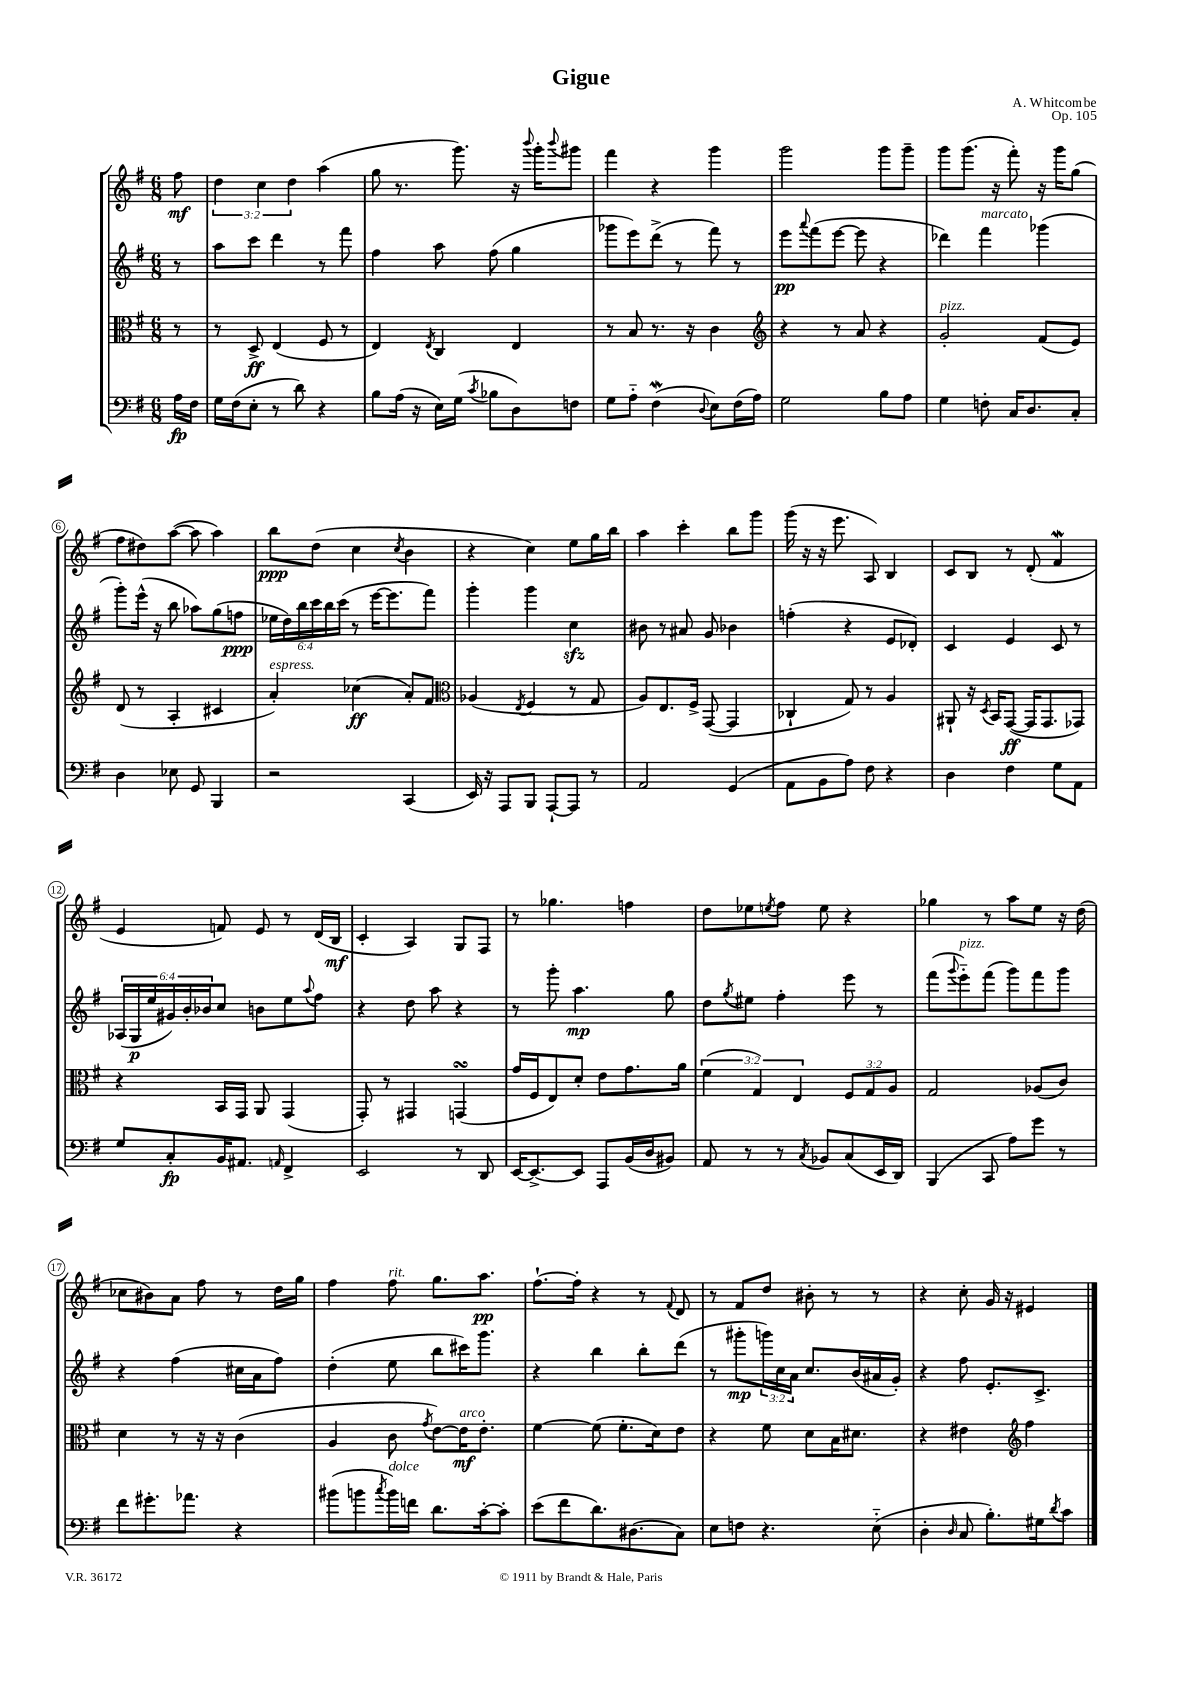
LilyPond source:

\header { title = "Gigue" composer = "A. Whitcombe" opus = "Op. 105" }
<<
\new StaffGroup <<
\new Staff = "s0" {
    \clef treble \key g \major \numericTimeSignature \time 6/8 \override Staff.TupletNumber.text = #tuplet-number::calc-fraction-text \partial 8
    fis''8\mf |
    \tuplet 3/2 { d''4 c''4 d''4 } a''4( |
    g''8 r8. g'''8.) r16 \appoggiatura { b'''8 } g'''16-. \appoggiatura { b'''8 } gis'''8 |
    fis'''4 r4 g'''4 |
    g'''2 g'''8 g'''8-- |
    g'''8 g'''8.( r16 fis'''8-.) r16 g'''16 g''8( |
    fis''8 dis''8) a''8~( a''8 a''4) |
    b''8\ppp d''8( c''4 \acciaccatura { c''8 } b'4 |
    r4 c''4) e''8 g''16 b''16 |
    a''4 c'''4-. b''8 g'''8 |
    g'''16( r16 r16 e'''8. a8) b4 |
    c'8 b8 r8 d'8-.( fis'4\mordent |
    e'4 f'8) e'8 r8 d'16( b16\mf |
    c'4-. a4) g8 fis8 |
    r8 ges''4. f''4 |
    d''8 ees''8 \acciaccatura { e''8 } fis''8 e''8 r4 |
    ges''4 r8 a''8 e''8 r16 d''16( |
    ces''8 bis'8) a'8 fis''8 r8 d''16 g''16 |
    fis''4 fis''8^\markup { \italic "rit." } g''8. a''8.\pp |
    fis''8.~-! fis''16-. r4 r8 \appoggiatura { fis'8 } d'8 |
    r8 fis'8 d''8 bis'8-. r8 r8 |
    r4 c''8-. g'16 r16 eis'4 \bar "|." |
}
\new Staff = "s1" {
    \clef treble \key g \major \numericTimeSignature \time 6/8 \override Staff.TupletNumber.text = #tuplet-number::calc-fraction-text \partial 8
    r8 |
    a''8 c'''8 d'''4 r8 fis'''8 |
    fis''4 a''8 fis''8( g''4 |
    ges'''8 e'''8) d'''8->( r8 fis'''8) r8 |
    e'''8\pp \appoggiatura { a'''8 } fis'''8( e'''8~ e'''8 r4 |
    des'''4) fis'''4^\markup { \italic "marcato" } ges'''4( |
    g'''8-.) e'''16-^( r16 b''8 aes''8) g''8( f''8\ppp |
    \tuplet 6/4 { ees''16 d''16) b''16 c'''16 b''16 c'''16( } r8 e'''16~ e'''8. fis'''8) |
    g'''4-. g'''4 c''4\sfz |
    bis'8 r8 ais'8 g'8 bes'4 |
    f''4-.( r4 e'8 des'8-.) |
    c'4 e'4 c'8 r8 |
    \tuplet 6/4 { aes16( g16\p e''16 gis'16) b'16-. bes'16 } c''8 b'8 e''8 \appoggiatura { a''8 } fis''8 |
    r4 d''8 a''8 r4 |
    r8 g'''8-. a''4.\mp g''8 |
    d''8 \acciaccatura { g''8 } eis''8 fis''4-. e'''8 r8 |
    fis'''8( \appoggiatura { g'''8 } e'''8-_^\markup { \italic "pizz." }) fis'''8( g'''8) fis'''8 g'''8 |
    r4 fis''4( cis''16 a'16 fis''8) |
    d''4-.( e''8 b''8 cis'''16) g'''8. |
    r4 b''4 b''8-. d'''8( |
    r8 gis'''8-.\mp \tuplet 3/2 { g'''16) c''16 a'16 } c''8. b'16( ais'16 g'16-.) |
    r4 fis''8 e'8.-. c'8.-> \bar "|." |
}
\new Staff = "s2" {
    \clef alto \key g \major \numericTimeSignature \time 6/8 \override Staff.TupletNumber.text = #tuplet-number::calc-fraction-text \partial 8
    r8 |
    r8 d8->\ff e4( fis8 r8 |
    e4) \acciaccatura { e8 } c4 e4 |
    r8 b8 r8. r16 c'4 |
    \clef treble r4 r8 a'8 r4 |
    g'2-.^\markup { \italic "pizz." } fis'8( e'8) |
    d'8( r8 a4-. cis'4 |
    a'4-.^\markup { \italic "espress." }) ces''4\ff( a'8-.) fis'8 |
    \clef alto aes4( \acciaccatura { e8 } fis4 r8 g8 |
    a8) e8. fis16-> g,8~( g,4 |
    ces4-! g8) r8 a4 |
    ais,8-! r16 \acciaccatura { d8 } b,16 g,8~\ff( g,16 g,8. ges,8) |
    r4 b,16 g,16 a,8 g,4( |
    g,8-.) r8 gis,4 g,4\turn( |
    g'16 fis16 e8) d'8-. e'8 g'8. a'16 |
    \tuplet 3/2 { fis'4( g4) e4 } \tuplet 3/2 { fis8 g8 a8 } |
    g2 aes8( c'8) |
    d'4 r8 r16 r16 c'4( |
    a4 c'8 \acciaccatura { g'8 } e'8~) e'16\mf^\markup { \italic "arco" } e'8.-. |
    fis'4~ fis'8( fis'8.-. d'16) e'8 |
    r4 fis'8 d'8 b16 dis'8. |
    r4 eis'4 \clef treble fis''4 \bar "|." |
}
\new Staff = "s3" {
    \clef bass \key g \major \numericTimeSignature \time 6/8 \partial 8
    a16\fp fis16 |
    g16 fis16( e8-. r8 d'8) r4 |
    b8 a16( r16 e16) g16( \acciaccatura { c'8 } bes8 d8) f8 |
    g8 a8-_ fis4\mordent( \appoggiatura { d8 } e8) fis16( a16) |
    g2 b8 a8 |
    g4 f8-. c16 d8. c8-. |
    d4 ees8 g,8 b,,4 |
    r2 c,4( |
    e,16) r16 a,,8 b,,8 a,,8~-! a,,8 r8 |
    a,2 g,4( |
    a,8 b,8 a8) fis8 r4 |
    d4 fis4 g8 a,8 |
    g8 c8-.\fp b,16 ais,8. \grace { a,16 } fis,4-> |
    e,2 r8 d,8 |
    e,16~ e,8.~-> e,8 a,,8 b,16( d16 bis,8) |
    a,8 r8 r8 \acciaccatura { c8 } bes,8 c8( e,16 d,16) |
    b,,4( c,8 a8) g'8 r8 |
    fis'8 gis'8.-. aes'8. r4 |
    bis'8( b'8 \acciaccatura { c''8 } b'16^\markup { \italic "dolce" }) f'16 d'8. c'16~-. c'8-. |
    e'8( fis'8 d'8.) dis8.( c8) |
    e8 f8 r4. e8-_( |
    d4-. \grace { d16 } c8 b8.-.) gis16 \acciaccatura { d'8 } c'8 \bar "|." |
}
>>
>>
\layout { \context { \Score \override BarNumber.stencil = #(make-stencil-circler 0.1 0.3 ly:text-interface::print) } }
